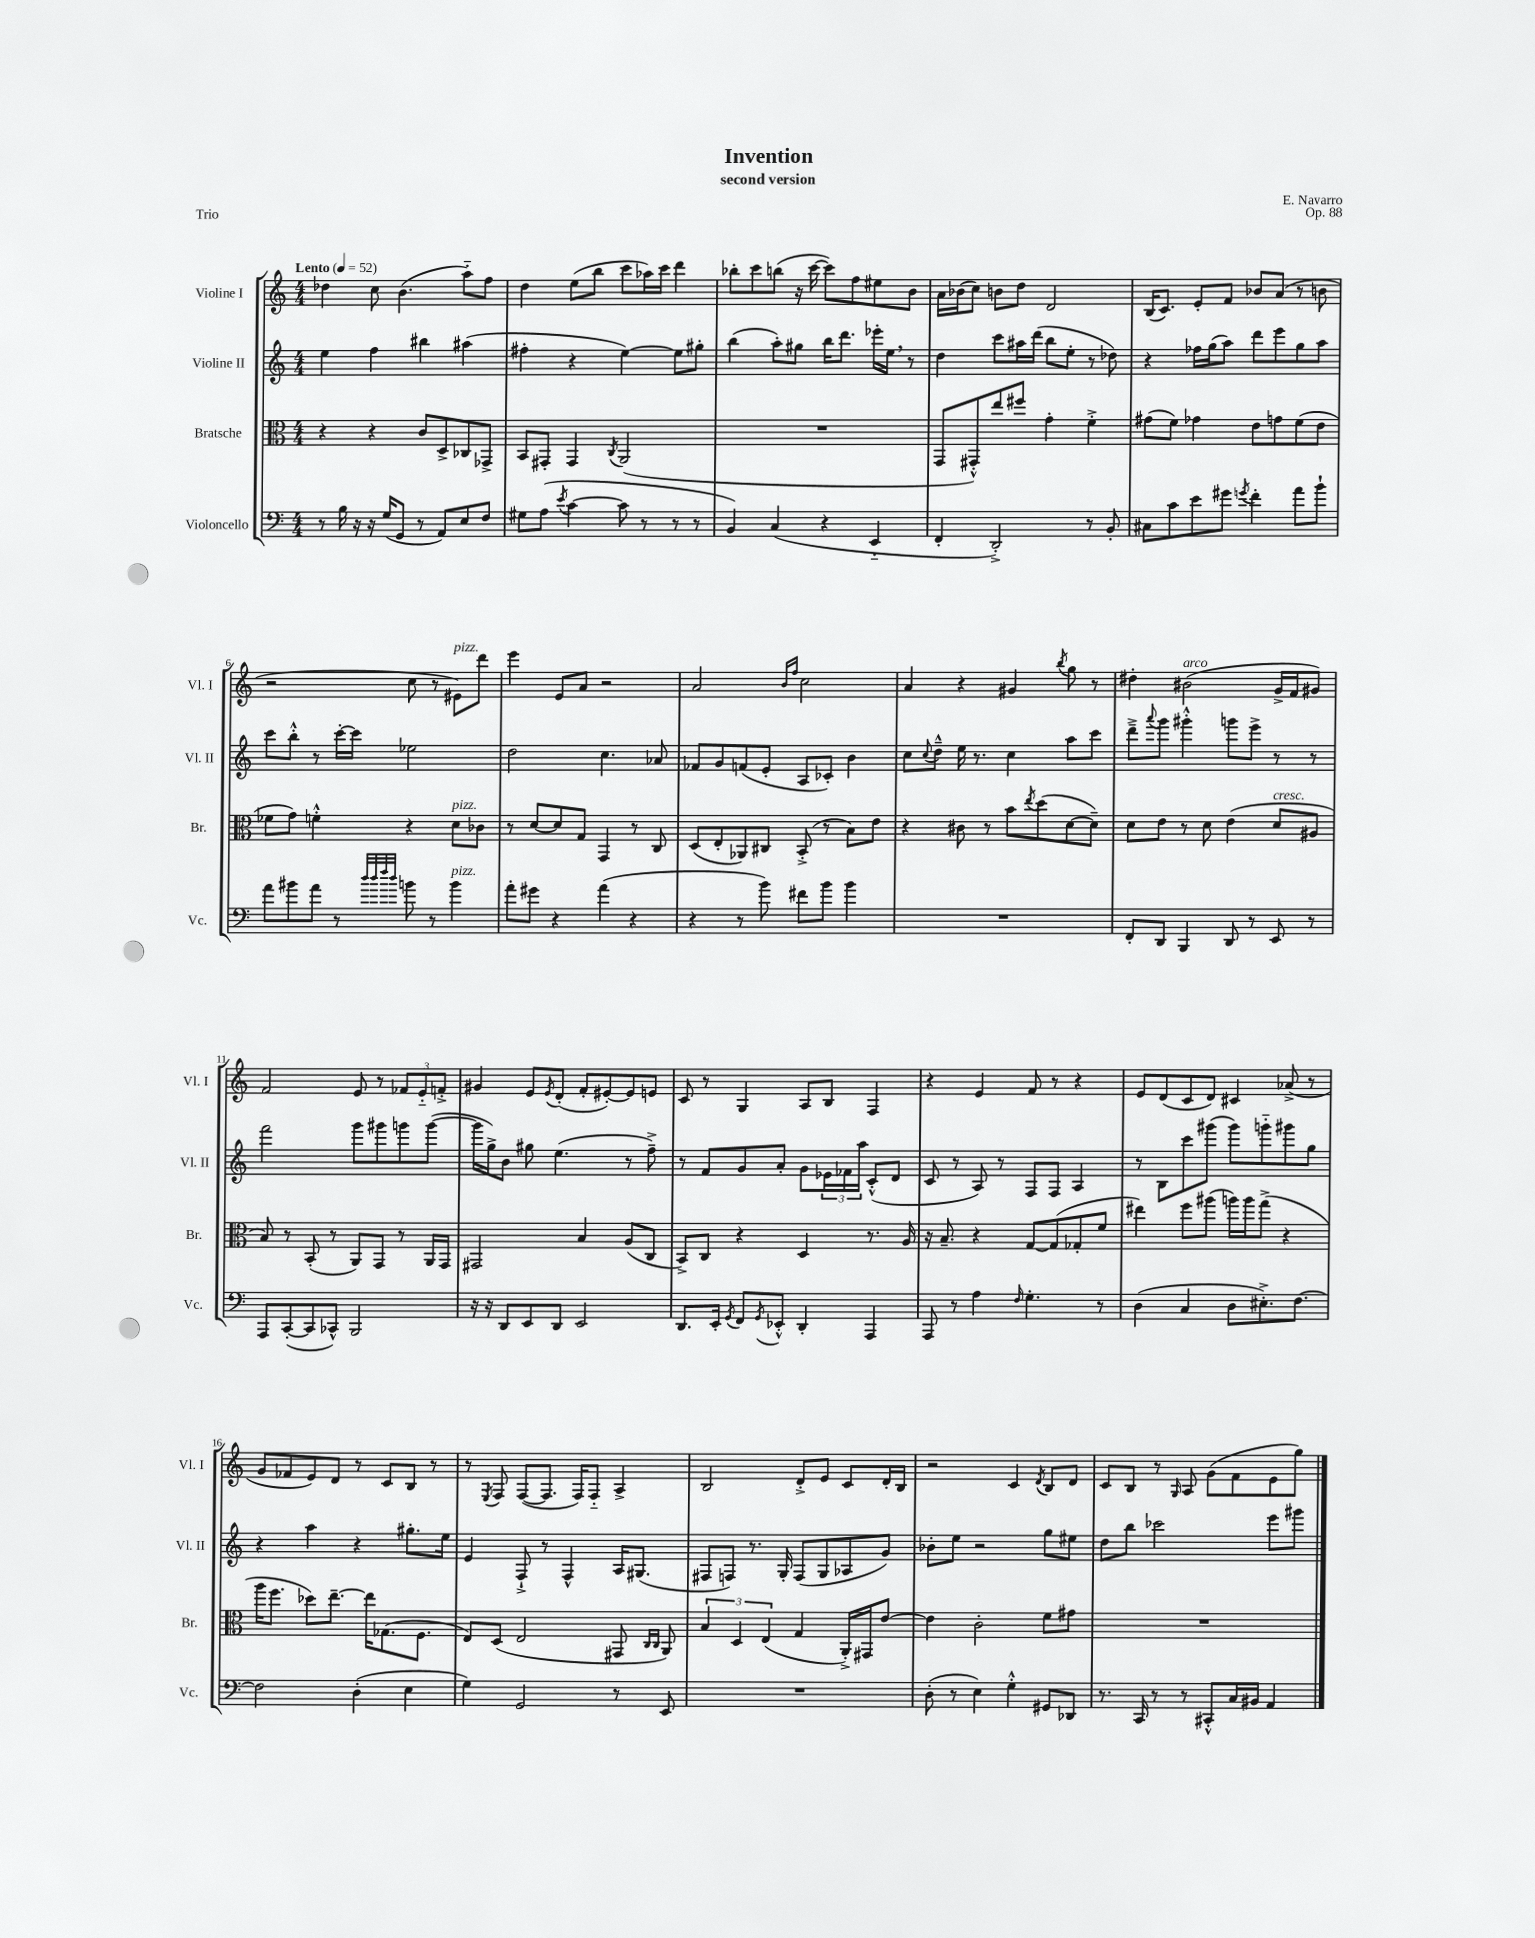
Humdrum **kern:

**kern	**kern	**kern	**kern
*staff4	*staff3	*staff2	*staff1
*clefF4	*clefC3	*clefG2	*clefG2
*k[]	*k[]	*k[]	*k[]
*M4/4	*M4/4	*M4/4	*M4/4
*MM52	*MM52	*MM52	*MM52
8r	4r	4ee	4dd-
16B	.	.	.
16r	.	.	.
16r	4r	4ff	8cc
(16G	.	.	.
8GG	.	.	(4.b
8r	8c	4bb#	.
8AA)	8D^	.	.
8E	8C-	(4aa#	8aa'~)
8F	8GG-^	.	8ff
=	=	=	=
8G#	8BB	4ff#'	4dd
(8A	8GG#'	.	.
8qe	.	.	.
[4c	4GG#	4r	(8ee
.	.	.	8bb
.	8qC	.	.
8c]	(2AA	[4ee)	8ccc
8r	.	.	16aa-)
.	.	.	16ccc
8r	.	8ee]	4ddd
8r	.	8gg#'	.
=	=	=	=
4BB)	1r	(4bb	8bb-'
.	.	.	8ccc
(4C	.	8aa')	(8bb
.	.	8gg#	16r
.	.	.	[16ccc
4r	.	16bb	8ccc])
.	.	8.ddd	.
.	.	.	8ff
4EE'~	.	16eee-'	8ee#
.	.	16ee	.
.	.	8r	8b
=	=	=	=
4FF'	8GG	4dd	16a
.	.	.	(16b-
.	8GG#'^^)	.	8cc)
2DD'^)	8ee	8ccc	8b
.	8ff#	16aa#	8dd
.	.	(16ddd	.
.	4g'	8bb	2d
.	.	8ee'	.
8r	4f'^	8r	.
8BB'	.	8dd-)	.
=	=	=	=
8C#	(8g#	4r	(16B
.	.	.	8.c)
8c	8f)	.	.
8e	4g-	16ff-	8e'
.	.	(16gg	.
8g#	.	8aa)	8f
8qg	.	.	.
4f'	8e	8ddd	8b-
.	8g	8eee	(8a
8a	(8f	8gg	8r
8b`	8e	8aa	8b
=	=	=	=
8a	8f-	8ccc	2r
8b#	8g)	8bb'^^	.
8a	4f'^^	8r	.
8r	.	[16ccc'	.
.	.	16ccc]	.
32qqdd	.	.	.
32qqdd	.	.	.
32qqff	.	.	.
32qqdd	.	.	.
8b	4r	2ee-	8cc
8r	.	.	8r
4b	8d	.	8e#)
.	8c-	.	8ddd
=	=	=	=
8a'	8r	2dd	4eee
8g#	[8d	.	.
4r	8d]	.	8e
.	8G	.	8a
(4a	4GG	4.cc	2r
4r	8r	.	.
.	8C	8a-	.
=	=	=	=
4r	(8D	8f-	2a
.	8E'	8g	.
8r	8AA-)	(8f	.
8b)	8C#	8e'	.
.	.	.	16qqb
.	.	.	16qqff
8f#	(8BB'^	8A	2cc
8b	8r	8c-')	.
4b	8B)	4b	.
.	8e	.	.
=	=	=	=
1r	4r	8cc	4a
.	.	8qqcc	.
.	.	8dd~^^	.
.	8c#	16ee	4r
.	.	8.r	.
.	8r	.	.
.	8b	4cc	4g#
.	8qee	.	.
.	(8dd	.	.
.	.	.	8qbb
.	[8d	8aa	8gg
.	8d~])	8ccc	8r
=	=	=	=
8FF'	8d	8ddd~^	4dd#'
.	.	8qqaaa	.
8DD	8e	8ggg	.
4BBB	8r	4ggg#'^^	(2b#
.	8d	.	.
8DD	(4e	8ggg	.
8r	.	8eee^	.
8EE	8d	8r	16g^
.	.	.	16f
8r	8A#	8r	8g#)
=	=	=	=
8AAA	8B)	2fff	2f
([8CC'	8r	.	.
8CC]	(8BB'	.	.
8CC-^^)	8r	.	.
2BBB	8AA)	8ggg	8e
.	8GG	8ggg#	8r
.	8r	8ggg	12f-
.	.	.	12e'~
.	16AA	([8ggg	.
.	.	.	12f'^
.	16GG	.	.
=	=	=	=
16r	2GG#	16ggg]	4g#
16r	.	16gg^)	.
8DD	.	8b	.
8EE	.	8gg#	8e
.	.	.	8qe
8DD	.	(4.ee	(8d'
2EE	4B	.	8f'
.	.	.	[8e#')
.	(8A	8r	8e#]
.	8C	8ff~^)	8e
=	=	=	=
8.DD	8BB^)	8r	8c
.	8C	8f	8r
16EE'	.	.	.
8qGG	.	.	.
8FF	4r	8g	4G
8qGG	.	.	.
8EE-'^^	.	8a'	.
4DD'	4D	8g	8A
.	.	24e-	8B
.	.	24f-	.
.	.	24aa	.
4AAA	8.r	(8c'^^	4F
.	.	8d	.
.	16A	.	.
=	=	=	=
8AAA	16r	8c	4r
.	8.B~	.	.
8r	.	8r	.
4A	4r	8A)	4e
.	.	8r	.
16qqF	.	.	.
4.G'	[8G	8F	8f
.	(8G]	8F	8r
.	8G-'	4A	4r
8r	8f	.	.
=	=	=	=
(4D	4ee#)	8r	8e
.	.	8B	(8d
4C	8ff	8ccc	8c
.	(8aa#	(8ggg#	8d)
8D	16aa)	8ggg#)	4c#
.	16aa	.	.
8.E#'^)	(8gg^	8ggg'~	.
.	4r	8ggg#	(8a-^
[8.F	.	.	.
.	.	8gg	8r
=	=	=	=
2F]	16aa	4r	8g
.	8.ff	.	.
.	.	.	8f-
.	8dd-)	4aa	8e)
.	[8.ee~	.	8d
(4D'	.	4r	8r
.	16ee]	.	.
.	(8.G-	.	8c
4E	.	8.gg#'	8B
.	8.F	.	.
.	.	.	8r
.	.	16ee	.
=	=	=	=
4G)	8E)	4e	8r
.	.	.	8qE
.	(8D	.	8F
2GG	2E	8F`^	([8F
.	.	8r	8.F]
.	.	4F^^	.
.	.	.	16F)
.	.	.	8F'~
8r	8GG#	16A	4A^
.	.	(8.G#	.
.	16qqC	.	.
.	16qqC	.	.
8EE	8AA)	.	.
=	=	=	=
1r	6B	8F#	2B
.	.	8F)	.
.	6D	.	.
.	.	8.r	.
.	(6E	.	.
.	.	16G'	.
.	4G	(8F	8d'^
.	.	8G	8e
.	16AA'^)	8A-	8c
.	16GG#	.	.
.	[8e	8g)	16d'
.	.	.	16B
=	=	=	=
(8D'	4e]	8b-'	2r
8r	.	8ee	.
4E)	2c'	2r	.
4G'^^	.	.	4c
.	.	.	8qd
8GG#	8f	8gg	8B
8DD-	8g#	8ee#	8d
=	=	=	=
8.r	1r	8dd	8c
.	.	8bb	8B
16CC	.	.	.
8r	.	2ccc-	8r
.	.	.	16qqG
8r	.	.	8A
8CC#'^^	.	.	(8g
16C	.	.	8f
16BB#	.	.	.
4AA	.	8eee	8e
.	.	8ggg#	8gg)
==	==	==	==
*-	*-	*-	*-
